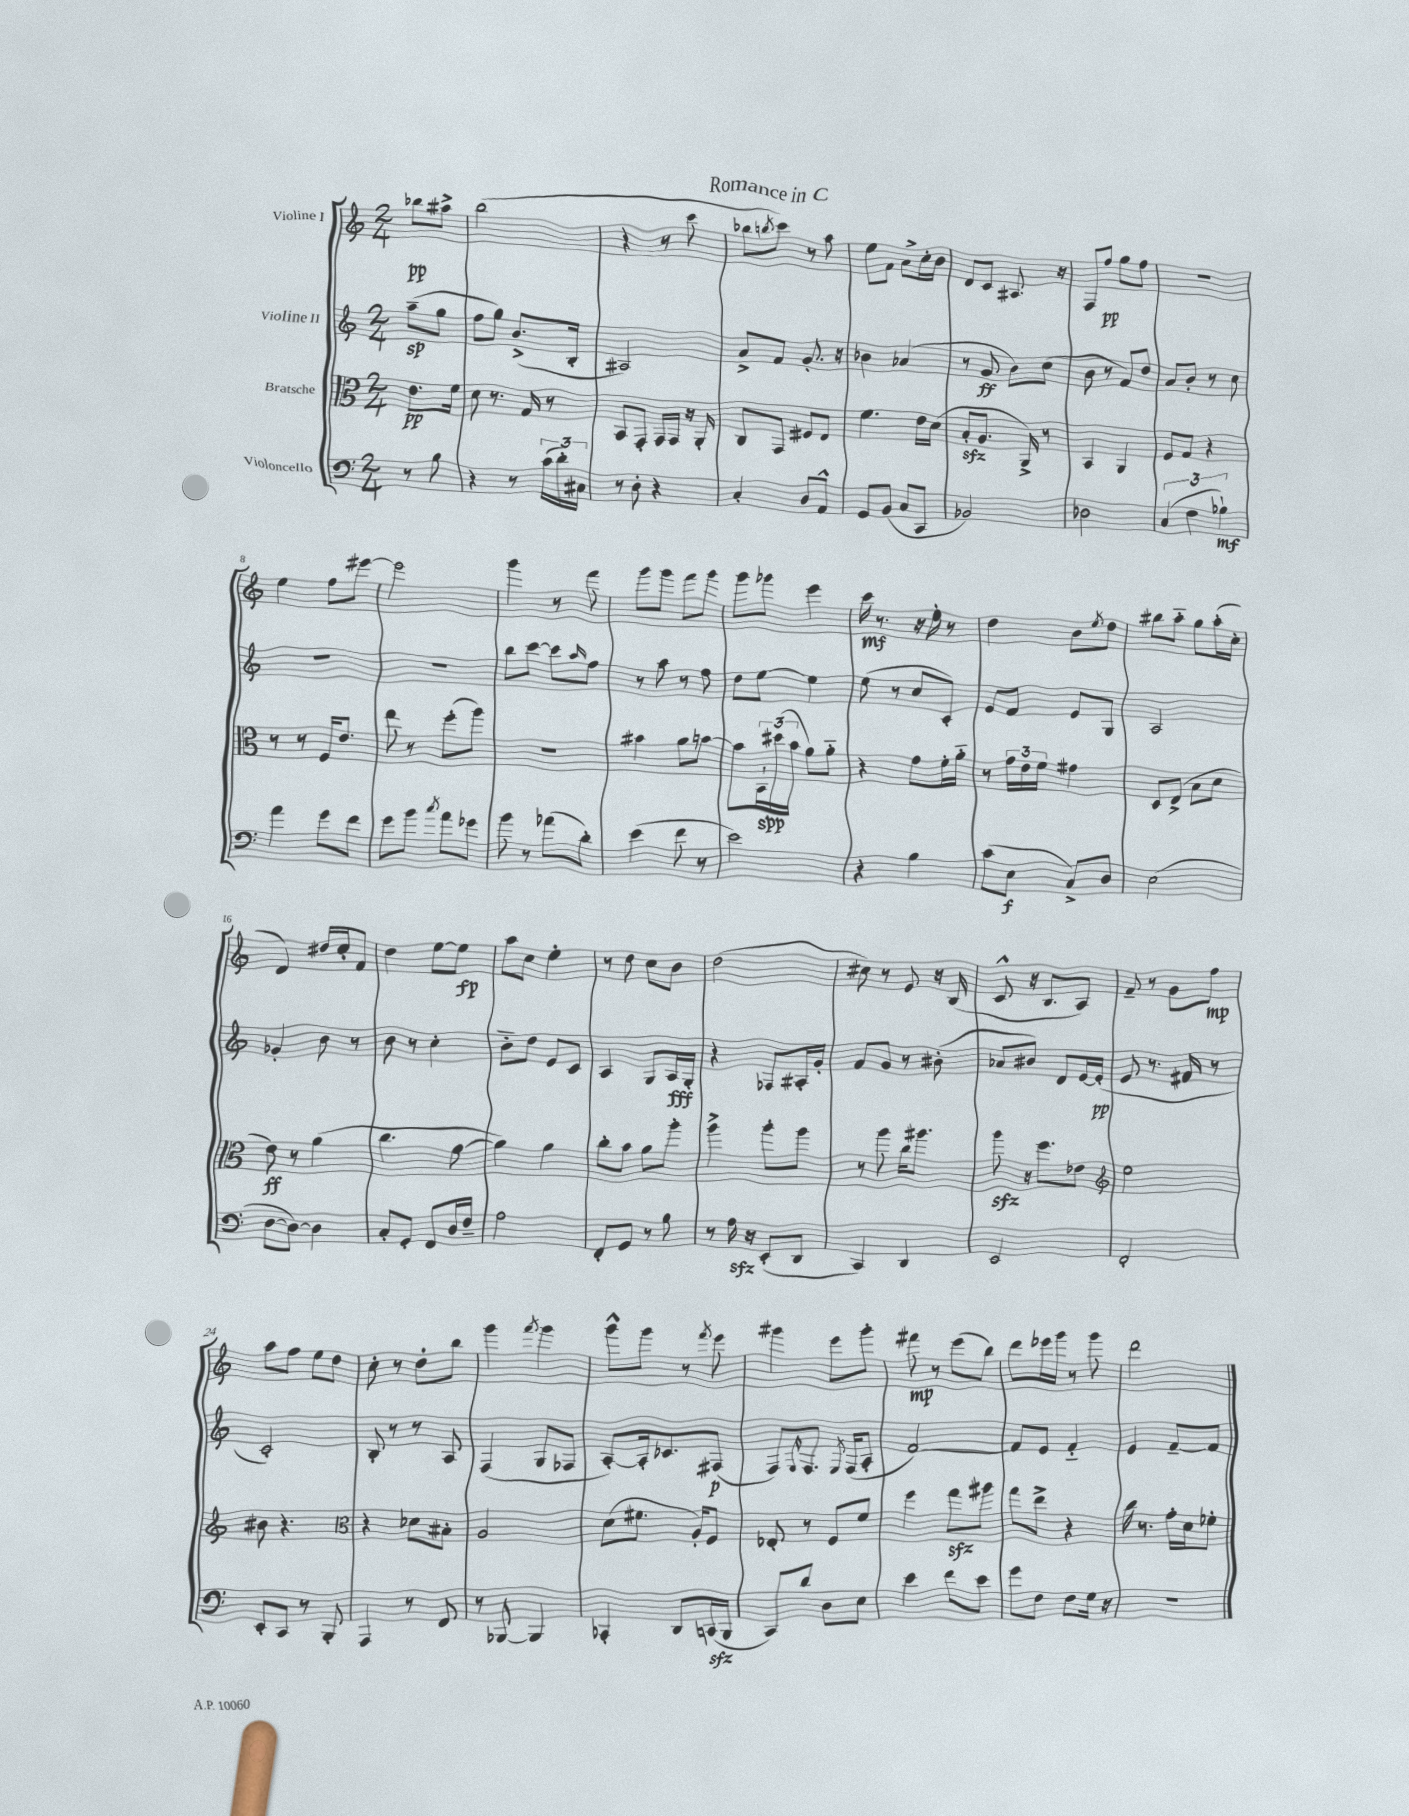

**kern	**dynam	**kern	**dynam	**kern	**dynam	**kern	**dynam
*part4	*part4	*part3	*part3	*part2	*part2	*part1	*part1
*staff4	*staff4	*staff3	*staff3	*staff2	*staff2	*staff1	*staff1
*I"Violoncello	*	*I"Bratsche	*	*I"Violine II	*	*I"Violine I	*
*clefF4	*	*clefC3	*	*clefG2	*	*clefG2	*
*k[]	*	*k[]	*	*k[]	*	*k[]	*
*M2/4	*	*M2/4	*	*M2/4	*	*M2/4	*
=	=	=	=	=	=	=	=
8r	.	8.e\L	pp	(8aa~\L	sp	8bb-X\L	pp
8B\	.	.	.	8gg\J	.	8aa#X^\J	.
.	.	16f\Jk	.	.	.	.	.
=1	=1	=1	=1	=1	=1	=1	=1
4r	.	8d\	.	8ff\L	.	(2bb\	.
.	.	8.r	.	8gg\J)	.	.	.
8r	.	.	.	(8.b^/L	.	.	.
.	.	16G/	.	.	.	.	.
(24c\LL	.	8r	.	.	.	.	.
24d'\)	.	.	.	.	.	.	.
.	.	.	.	16B'/Jk	.	.	.
24C#X\JJ	.	.	.	.	.	.	.
=2	=2	=2	=2	=2	=2	=2	=2
8r	.	8BB/L	.	2A#X/)	.	4r	.
8D'\	.	8GG'/J	.	.	.	.	.
4r	.	16GG/LL	.	.	.	8r	.
.	.	16GG/JJ	.	.	.	.	.
.	.	16r	.	.	.	8ccc\	.
.	.	16AA'/	.	.	.	.	.
=3	=3	=3	=3	=3	=3	=3	=3
4C'/	.	8C/L	.	8a^/L	.	8bb-X\L	.
.	.	.	.	.	.	8qbbn/	.
.	.	8GG/J	.	8f/J	.	8ccc\J)	.
8D/L	.	8F#X/L	.	8.g'/	.	8r	.
8AA^^/J	.	8E/J	.	.	.	8aa\	.
.	.	.	.	16r	.	.	.
=4	=4	=4	=4	=4	=4	=4	=4
8GG/L	.	4.f\	.	4b-X\	.	8ee\L	.
(8BB/J	.	.	.	.	.	8f\J	.
8C/L	.	.	.	(4a-X/	.	8a^\L	.
8CC/J	.	16e\LL	.	.	.	16cc'\L	.
.	.	(16d\JJ	.	.	.	16b\JJ	.
=5	=5	=5	=5	=5	=5	=5	=5
2BB-X/)	.	8Bzz'/L	.	8r	.	8d/L	.
.	.	8.A/J	.	8g/	ff	8c/J	.
.	.	.	.	8b\L)	.	8.A#X/	.
.	.	16AA^/)	.	.	.	.	.
.	.	8r	.	(8cc\J	.	.	.
.	.	.	.	.	.	16r	.
=6	=6	=6	=6	=6	=6	=6	=6
2D-X\	.	4BB/	.	8b\	.	8F/L	.
.	.	.	.	8r	.	8ff/J	pp
.	.	4AA/	.	8f/L)	.	8gg\L	.
.	.	.	.	8dd/J	.	8ff\J	.
=7	=7	=7	=7	=7	=7	=7	=7
(6C/	.	8F/L	.	8a/L	.	2r	.
.	.	8G/J	.	8b'/J	.	.	.
6F\	.	.	.	.	.	.	.
.	.	4r	.	8r	.	.	.
6B-X`\)	mf	.	.	.	.	.	.
.	.	.	.	8cc\	.	.	.
!!LO:LB:g=z
=8	=8	=8	=8	=8	=8	=8	=8
4a\	.	8r	.	2r	.	4ee\	.
.	.	8r	.	.	.	.	.
8g\L	.	16F/KL	.	.	.	8ff\L	.
.	.	8.e/J	.	.	.	.	.
8f\J	.	.	.	.	.	[8eee#X\J	.
=9	=9	=9	=9	=9	=9	=9	=9
8g\L	.	8ee\	.	2r	.	2eee#\]	.
8b\J	.	8r	.	.	.	.	.
8qcc/	.	.	.	.	.	.	.
8a\L	.	(8ff'\L	.	.	.	.	.
8g-X\J	.	8aa\J)	.	.	.	.	.
=10	=10	=10	=10	=10	=10	=10	=10
8b\	.	2r	.	8bb\L	.	4ggg\	.
8r	.	.	.	[8ccc\J	.	.	.
(8a-X\L	.	.	.	8ccc\L]	.	8r	.
.	.	.	.	16qqaa/	.	.	.
8d'\J)	.	.	.	8ff\J	.	8fff\	.
=11	=11	=11	=11	=11	=11	=11	=11
(4e\	.	4b#X\	.	8r	.	8ggg\L	.
.	.	.	.	8aa\	.	8ggg\J	.
8f\	.	8a\L	.	8r	.	8fff\L	.
8r	.	[8bn\J	.	8ff\	.	8ggg\J	.
=12	=12	=12	=12	=12	=12	=12	=12
2e\)	.	8b\L]	.	8dd\L	.	8ggg\L	.
.	.	24BB`\L	spp	[8ee\J	.	8ggg-X\J	.
.	.	(24dd#X\	.	.	.	.	.
.	.	24b\JJ	.	.	.	.	.
.	.	8a\L)	.	4ee\]	.	4eee\	.
.	.	8a\J	.	.	.	.	.
=13	=13	=13	=13	=13	=13	=13	=13
4r	.	4r	.	(8ee\	.	16ccc\	mf
.	.	.	.	.	.	8.r	.
.	.	.	.	8r	.	.	.
4B\	.	8g\L	.	8cc/L	.	16r	.
.	.	.	.	.	.	16ee'\	.
.	.	16f'\L	.	8c'/J)	.	8r	.
.	.	16a\JJ	.	.	.	.	.
=14	=14	=14	=14	=14	=14	=14	=14
(8c\L	.	8r	.	8e/L	.	4dd\	.
8E\J	f	24g\LL	.	8f/J	.	.	.
.	.	24e\	.	.	.	.	.
.	.	24f\JJ	.	.	.	.	.
8C^/L)	.	4g#X\	.	8e/L	.	8b\L	.
.	.	.	.	.	.	8qee/	.
8D/J	.	.	.	8G/J	.	8dd\J	.
=15	=15	=15	=15	=15	=15	=15	=15
(2E\	.	8D/L	.	2A/	.	8bb#X\L	.
.	.	(8E^/J	.	.	.	8aa\J	.
.	.	8B\L	.	.	.	8gg\L	.
.	.	8d\J	.	.	.	(16aa'\L	.
.	.	.	.	.	.	16cc'\JJ	.
!!LO:LB:g=z
=16	=16	=16	=16	=16	=16	=16	=16
[8D\L	.	8e\)	ff	4g-X'/	.	4d/)	.
8D\J_)	.	8r	.	.	.	.	.
4D\]	.	(4a\	.	8b\	.	16dd#X/LL	.
.	.	.	.	.	.	16cc'/J	.
.	.	.	.	8r	.	8f/J	.
=17	=17	=17	=17	=17	=17	=17	=17
8C'/L	.	4.cc\	.	8b\	.	4dd\	.
8GG'/J	.	.	.	8r	.	.	.
8FF/L	.	.	.	4cc'\	.	[8ee\L	.
16D/L	.	[8a\	.	.	.	8ee\J]	fp
16F~/JJ	.	.	.	.	.	.	.
=18	=18	=18	=18	=18	=18	=18	=18
2A\	.	4a\])	.	8b\L	.	8aa\L	.
.	.	.	.	8dd\J	.	8cc\J	.
.	.	4a\	.	8e/L	.	4ee'\	.
.	.	.	.	8c/J	.	.	.
=19	=19	=19	=19	=19	=19	=19	=19
8FF'/L	.	8cc'\L	.	4A/	.	8r	.
8GG/J	.	8b\J	.	.	.	8dd\	.
8r	.	8a\L	.	8G/L	.	8cc\L	.
8B\	.	8aa'\J	.	16A/L	fff	8b\J	.
.	.	.	.	16G'/JJ	.	.	.
=20	=20	=20	=20	=20	=20	=20	=20
8r	.	4aa^\	.	4r	.	(2dd\	.
16Azz\	.	.	.	.	.	.	.
16r	.	.	.	.	.	.	.
(8EE'/L	.	8aa'\L	.	8F-X/L	.	.	.
8DD/J	.	8aa\J	.	16A#X'/L	.	.	.
.	.	.	.	16g'/JJ	.	.	.
=21	=21	=21	=21	=21	=21	=21	=21
4CC/)	.	8r	.	8f/L	.	8cc#X\)	.
.	.	8aa\	.	8g/J	.	8r	.
4DD/	.	16cc\KL	.	8r	.	8e/	.
.	.	8.aa#X\J	.	.	.	.	.
.	.	.	.	(8b#X'\	.	16r	.
.	.	.	.	.	.	(16B/	.
=22	=22	=22	=22	=22	=22	=22	=22
2EE/	.	8aazz\	.	8a-X/L	.	8c^^/	.
.	.	16r	.	8b#X/J)	.	16r	.
.	.	8.ff\L	.	.	.	8.B/L	.
.	.	.	.	8d/L	.	.	.
.	.	8e-X\J	.	[16e/L	.	8A/J)	.
.	.	.	.	(16e'/JJ]	pp	.	.
=23	=23	=23	=23	=23	=23	=23	=23
*	*	*clefG2	*	*	*	*	*
2FF'/	.	2ee\	.	8e/	.	8f~/	.
.	.	.	.	8.r	.	8r	.
.	.	.	.	.	.	8g\L	.
.	.	.	.	16f#X/	.	.	.
.	.	.	.	8r	.	8ff\J	mp
!!LO:LB:g=z
=24	=24	=24	=24	=24	=24	=24	=24
8EE'/L	.	8b#X\	.	2c'/)	.	8aa\L	.
8CC/J	.	4.r	.	.	.	8ff\J	.
8r	.	.	.	.	.	8ee\L	.
8BBB'/	.	.	.	.	.	8dd\J	.
=25	=25	=25	=25	=25	=25	=25	=25
*	*	*clefC3	*	*	*	*	*
4AAA/	.	4r	.	8B'/	.	8cc'\	.
.	.	.	.	8r	.	8r	.
8r	.	8d-X\L	.	8r	.	8dd'\L	.
8FF/	.	8B#X'\J	.	8A/	.	8bb\J	.
=26	=26	=26	=26	=26	=26	=26	=26
8r	.	2A/	.	(4F/	.	4ggg\	.
[8BBB-X/	.	.	.	.	.	.	.
.	.	.	.	.	.	8qfff/	.
4BBB-/]	.	.	.	8G/L	.	4ggg\	.
.	.	.	.	8F-X/J	.	.	.
=27	=27	=27	=27	=27	=27	=27	=27
4CC-X'/	.	(8d\L	.	[8A'/L)	.	8ggg^^\L	.
.	.	8.f#X\J	.	16A'/k]	.	8ggg\J	.
.	.	.	.	8.c-X/	.	.	.
8DD/L	.	.	.	.	.	8r	.
.	.	16A'/KL)	.	.	.	.	.
.	.	.	.	.	.	8qfff/	.
(16CCnzz/L	.	8F/J	.	(8F#X/J	p	8eee\	.
16BBB/JJ	.	.	.	.	.	.	.
=28	=28	=28	=28	=28	=28	=28	=28
8CC/L)	.	8E-X'/	.	8F/L)	.	4ggg#X\	.
.	.	.	.	16qqE/	.	.	.
8d/J	.	8r	.	8.F/J	.	.	.
8D\L	.	8F/L	.	.	.	8eee\L	.
.	.	.	.	8qE/	.	.	.
.	.	.	.	(16F/KL	.	.	.
8E\J	.	8f/J	.	8A'/J	.	8ggg#'\J	.
=29	=29	=29	=29	=29	=29	=29	=29
4e\	.	4ff\	.	[2f/)	.	8fff#X\	mp
.	.	.	.	.	.	8r	.
8f\L	.	8ggzz\L	.	.	.	(8eee\L	.
8e\J	.	8aa#X\J	.	.	.	8bb\J)	.
=30	=30	=30	=30	=30	=30	=30	=30
8g\L	.	8gg\L	.	8f/L]	.	8ddd\L	.
8F\J	.	8ee^\J	.	8e/J	.	16eee-X\L	.
.	.	.	.	.	.	16ggg\JJ	.
8F\L	.	4r	.	4f/	.	8r	.
16G\Jk	.	.	.	.	.	8ggg\	.
16r	.	.	.	.	.	.	.
=31	=31	=31	=31	=31	=31	=31	=31
2r	.	16cc\	.	4e/	.	2ddd\	.
.	.	8.r	.	.	.	.	.
.	.	16g'\LL	.	[8f~/L	.	.	.
.	.	16d\J	.	.	.	.	.
.	.	8f-X'\J	.	8f/J]	.	.	.
==	==	==	==	==	==	==	==
*-	*-	*-	*-	*-	*-	*-	*-
